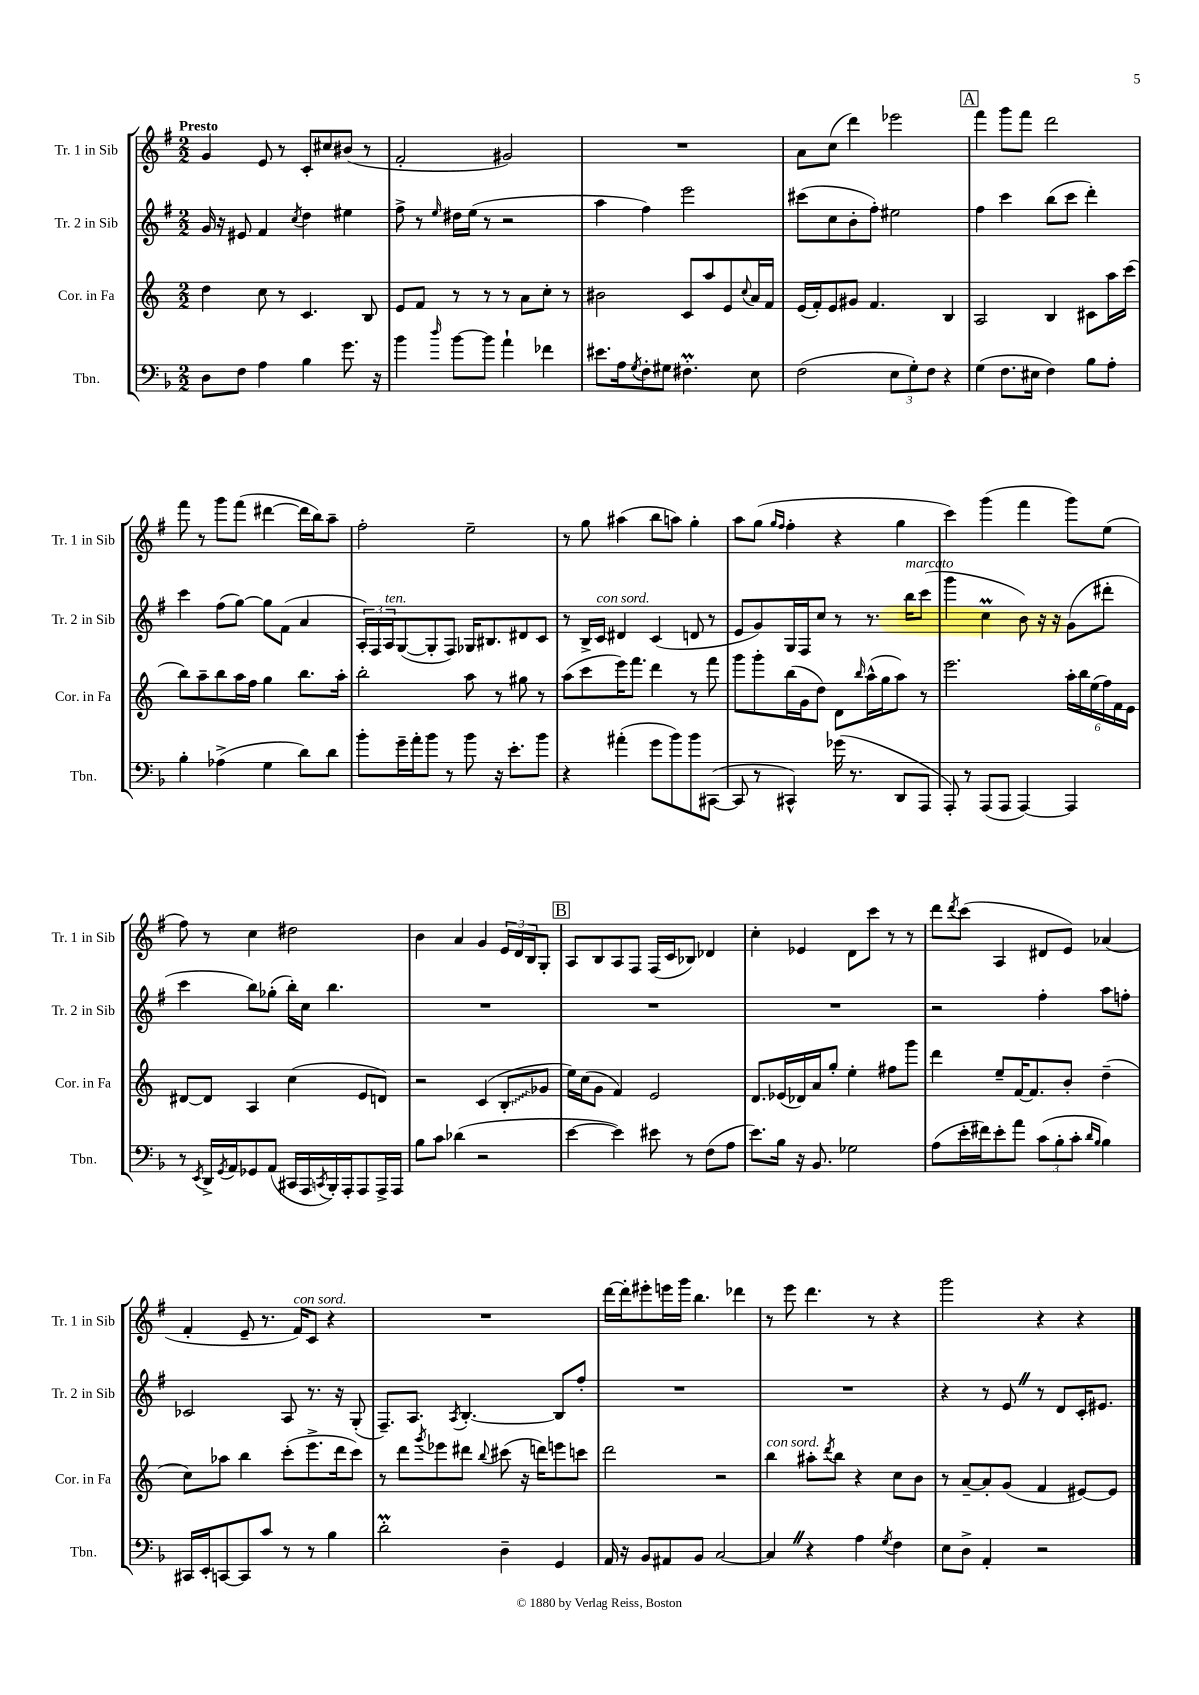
<<
\new StaffGroup <<
\new Staff = "s0" \with { instrumentName = "Tr. 1 in Sib" shortInstrumentName = "Tr. 1 in Sib" } {
    \clef treble \key g \major \numericTimeSignature \time 2/2 \tempo "Presto"
    g'4 e'8 r8 c'8-. cis''8 bis'8( r8 |
    fis'2-. gis'2) |
    R1 |
    a'8 c''8( d'''4) ees'''2 |
    \mark \markup { \box "A" } fis'''4 g'''8 fis'''8 d'''2 |
    fis'''8 r8 g'''8 fis'''8( dis'''4~ dis'''16 b''16) a''8-- |
    fis''2-. e''2-- |
    r8 g''8 ais''4( b''8 a''8) g''4-. |
    a''8 g''8( \grace { g''16 fis''16 } fis''4-. r4 g''4 |
    c'''4) g'''4( fis'''4 g'''8) e''8( |
    fis''8) r8 c''4 dis''2 |
    b'4 a'4 g'4 \tuplet 3/2 { e'16 d'16 b16 } g8-. |
    \mark \markup { \box "B" } a8 b8 a8 fis8 fis16( c'16 bes8) des'4 |
    c''4-. ees'4 d'8 c'''8 r8 r8 |
    d'''8 \acciaccatura { d'''8 } c'''8( a4 dis'8 e'8) aes'4( |
    fis'4-. e'8-- r8. fis'16^\markup { \italic "con sord." }) c'8 r4 |
    R1 |
    d'''16~ d'''16-. eis'''8-. e'''16 g'''16 b''4. des'''4 |
    r8 e'''8 d'''4. r8 r4 |
    g'''2 r4 r4 \bar "|." |
}
\new Staff = "s1" \with { instrumentName = "Tr. 2 in Sib" shortInstrumentName = "Tr. 2 in Sib" } {
    \clef treble \key g \major \numericTimeSignature \time 2/2
    g'16 r16 eis'8 fis'4 \acciaccatura { c''8 } d''4 eis''4 |
    fis''8-> r8 \grace { e''16 } dis''16 e''16( r8 r2 |
    a''4 fis''4) e'''2 |
    cis'''8( c''8 b'8-. fis''8-.) eis''2 |
    \mark \markup { \box "A" } fis''4 c'''4 b''8( c'''8 d'''4-.) |
    c'''4 fis''8( g''8~) g''8 fis'8( a'4 |
    \tuplet 3/2 { a16-.) fis16 a16^\markup { \italic "ten." } } g8~( g8-. fis8) ges16 bis8. dis'8 c'8 |
    r8 b16-> c'16^\markup { \italic "con sord." } dis'4 c'4( d'8 r8 |
    e'8 g'8) g16 fis16 c''8 r8 r8. b''16^\markup { \italic "marcato" } c'''8( |
    g'''4 c''4\prall b'8) r16 r16 g'8( dis'''8-. |
    c'''4 b''8) ges''8-.( b''16-.) c''16 b''4. |
    R1 |
    \mark \markup { \box "B" } R1 |
    R1 |
    r2 fis''4-. a''8 f''8-. |
    ces'2 a8 r8. r16 g8-.( |
    fis8.--) a8. \acciaccatura { a8 } b4.~-. b8 fis''8-. |
    R1 |
    R1 |
    r4 r8 e'8 \once \override BreathingSign.text = \markup { \musicglyph "scripts.caesura.straight" } \breathe r8 d'8 c'16-. eis'8. \bar "|." |
}
\new Staff = "s2" \with { instrumentName = "Cor. in Fa" shortInstrumentName = "Cor. in Fa" } {
    \clef treble \key c \major \numericTimeSignature \time 2/2
    d''4 c''8 r8 c'4. b8 |
    e'8 f'8 r8 r8 r8 a'8 c''8-. r8 |
    bis'2 c'8 a''8 e'8 \appoggiatura { c''8 } a'16 f'16 |
    e'16( f'16-.) e'8 gis'8 f'4. b4 |
    \mark \markup { \box "A" } a2 b4 cis'8 a''16 c'''16( |
    b''8) a''8-- b''8 a''16 f''16 g''4 b''8. a''16-. |
    b''2-. a''8 r8 gis''8 r8 |
    a''8( c'''8 e'''16) f'''8. d'''4 r8 f'''8 |
    g'''8 g'''8-. b''16( g'16 d''8) d'8 \grace { b''16 } a''16-^( g''16 a''8) r8 |
    e'''2. \tuplet 6/4 { a''16-. b''16 e''16( f''16) f'16 e'16 } |
    dis'8~ dis'8 a4 c''4( e'8 d'8) |
    r2 c'4( \once \override Glissando.style = #'zigzag b8-.\glissando ges'8 |
    \mark \markup { \box "B" } e''16) c''16( g'8 f'4) e'2 |
    d'8. ees'16( des'16) a'16 g''8-. e''4-. fis''8 g'''8 |
    d'''4 e''8-- f'16~ f'8. b'8-. d''4--( |
    c''8) aes''8 b''4 c'''8-.( e'''8.-> d'''16 c'''8) |
    r8 d'''8 \acciaccatura { g'''8 } ees'''8 dis'''8 \appoggiatura { b''8 } cis'''8( r16 d'''16) e'''8 c'''8 |
    d'''2 r2 |
    b''4^\markup { \italic "con sord." } ais''8-. \acciaccatura { d'''8 } b''8 r4 c''8 b'8 |
    r8 a'8~-- a'8-. g'8( f'4 eis'8~) eis'8 \bar "|." |
}
\new Staff = "s3" \with { instrumentName = "Tbn." shortInstrumentName = "Tbn." } {
    \clef bass \key f \major \numericTimeSignature \time 2/2
    d8 f8 a4 bes4 g'8. r16 |
    bes'4 \grace { d''16 } bes'8~ bes'8 a'4-! fes'4 |
    eis'8. a16 \acciaccatura { g8 } f8-. gis8 fis4.-.\prall e8 |
    f2( \tuplet 3/2 { e8 g8-.) f8 } r4 |
    \mark \markup { \box "A" } g4( f8. eis16 f4) bes8 a8-. |
    bes4-. aes4->( g4 d'8) d'8 |
    bes'8-. g'16-- a'16-. bes'8 r8 bes'8 r16 e'8.-. bes'8 |
    r4 ais'4-.( g'8 bes'8) bes'8 cis,8~( |
    cis,8 r8 cis,4-^) ges'16( r8. d,8 a,,8 |
    a,,8-.) r8 a,,8( a,,8 a,,4~) a,,4 |
    r8 \acciaccatura { e,8 } d,16-> \acciaccatura { g,8 } a,16 ges,8 a,8( cis,16 a,,16 \acciaccatura { c,8 } bes,,16-.) a,,16-. a,,8 a,,16-> a,,16 |
    bes8 c'8 des'4( r2 |
    \mark \markup { \box "B" } e'4~ e'4) eis'8 r8 f8( a8 |
    e'8.) bes16 r16 bes,8. ges2 |
    a8( e'16-. fis'16) e'8-. a'8 \tuplet 3/2 { c'8( bes8-. c'8-. } \grace { d'16 bes16 } bes4) |
    cis,16 e,16-. c,8~ c,8 c'8 r8 r8 bes4 |
    d'2-.\prall d4-- g,4 |
    a,16 r16 bes,8 ais,8 bes,8 c2~ |
    c4 \once \override BreathingSign.text = \markup { \musicglyph "scripts.caesura.straight" } \breathe r4 a4 \acciaccatura { g8 } f4 |
    e8 d8-> a,4-. r2 \bar "|." |
}
>>
>>
\layout { \context { \Score \remove "Bar_number_engraver" } }
